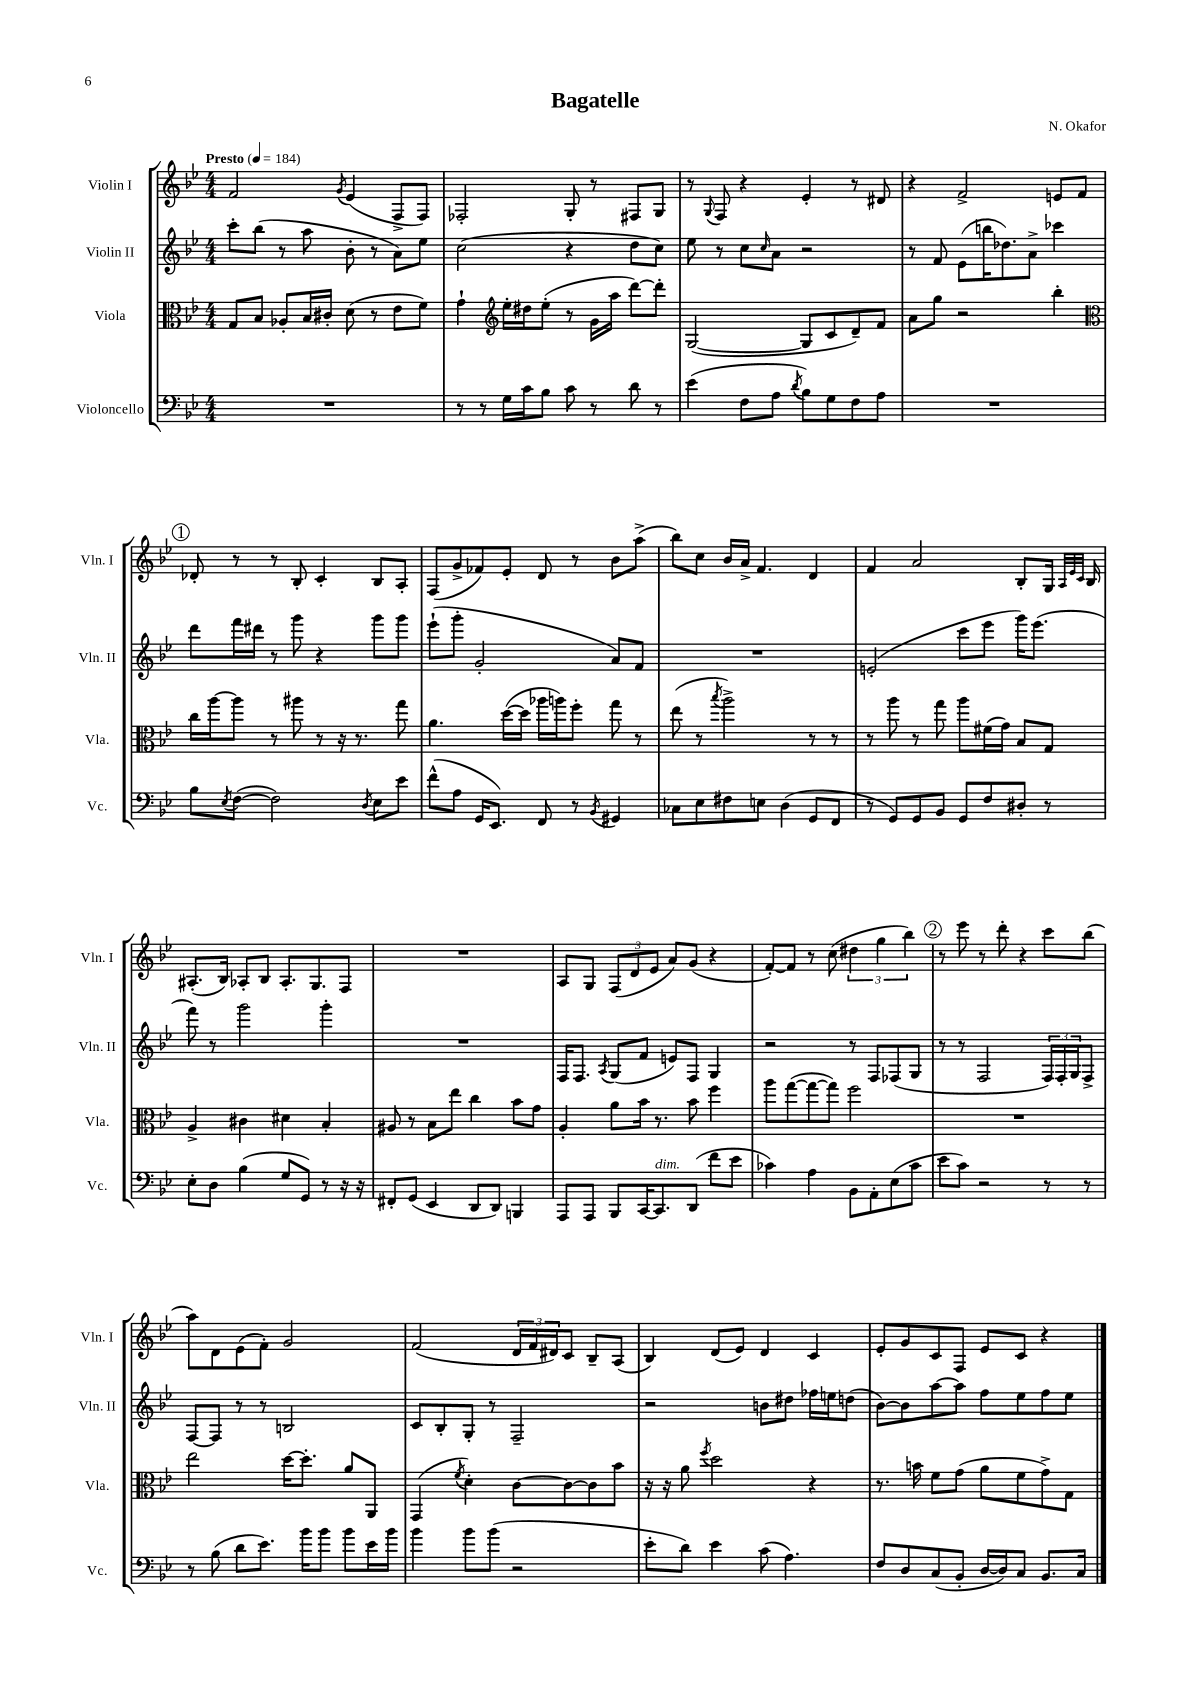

**kern	**kern	**kern	**kern
*staff4	*staff3	*staff2	*staff1
*clefF4	*clefC3	*clefG2	*clefG2
*k[b-e-]	*k[b-e-]	*k[b-e-]	*k[b-e-]
*M4/4	*M4/4	*M4/4	*M4/4
*MM184	*MM184	*MM184	*MM184
1r	8G	8ccc'	2f
.	8B-	(8bb-	.
.	8A-'	8r	.
.	16B-	8aa	.
.	16c#'	.	.
.	.	.	8qg
.	(8d	8b-'	(4e-
.	8r	8r	.
.	8e-	8a)	8F^
.	8f)	8ee-	8F)
=	=	=	=
8r	4g`	(2cc	2F-'
8r	.	.	.
*	*clefG2	*	*
16G	16ee-'	.	.
16c	16dd#	.	.
8B-	(8ee-'	.	.
8c	8r	4r	8G'
8r	16g	.	8r
.	16aa	.	.
8d	[8ddd)	8dd	8F#
8r	8ddd']	8cc)	8G
=	=	=	=
(4e-	([2G	8ee-	8r
.	.	.	8qqG
.	.	8r	8F
8F	.	8cc	4r
.	.	16qqcc	.
8A	.	8a	.
8qd	.	.	.
8B-)	8G]	2r	4e-'
8G	8c	.	.
8F	8d~)	.	8r
8A	8f	.	8d#
=	=	=	=
1r	8a	8r	4r
.	8gg	8f	.
.	2r	(8e-	2f^
.	.	16bb	.
.	.	8.dd-)	.
.	.	8a^	.
.	4bb-'	4ccc-	8e
.	.	.	8f
=	=	=	=
*	*clefC3	*	*
8B-	16cc	8ddd	8d-'
.	[16aa	.	.
8qE-	.	.	.
([8F	8aa]	16fff	8r
.	.	16ddd#	.
2F])	8r	8r	8r
.	8aa#	8ggg	8B-'
.	8r	4r	4c'
.	16r	.	.
.	8.r	.	.
8qD	.	.	.
8E-	.	8ggg	8B-
8e-	8gg	8ggg	8A'
=	=	=	=
(8f^^	4.a	(8eee-`	(8F
8A	.	8ggg'	8g^
16GG	.	2g'	8f-)
8.EE-)	.	.	.
.	([16dd	.	8e-'
.	16dd]	.	.
8FF	16aa-	.	8d
.	16aa)	.	.
8r	8ff'	.	8r
8qBB-	.	.	.
4GG#	8gg	8a)	8b-
.	8r	8f	(8aa^
=	=	=	=
8C-	(8ee-	1r	8bb-)
8E-	8r	.	8cc
.	8qbb-	.	.
8F#	2aa^)	.	16b-
.	.	.	16a^
8E	.	.	4.f
(4D	.	.	.
8GG	8r	.	4d
8FF	8r	.	.
=	=	=	=
8r	8r	(2e'	4f
8GG)	8aa	.	.
8GG	8r	.	2a
8BB-	8gg	.	.
8GG	8aa	8ccc	.
8F	(16f#	8eee-	.
.	16g)	.	.
8D#'	8B-	16ggg)	8B-'
.	.	(8.eee-	.
8r	8G	.	16G
.	.	.	32qqA
.	.	.	32qqe-
.	.	.	32qqc
.	.	.	16B-
=	=	=	=
8E-'	4A^	8fff)	(8.A#'
8D	.	8r	.
.	.	.	16B-)
(4B-	4c#	2ggg	8A-'
.	.	.	8B-
8G	4d#	.	8.A-'
8GG)	.	.	.
.	.	.	8.G
8r	4B-'	4ggg'	.
16r	.	.	8F
16r	.	.	.
=	=	=	=
8FF#'	8A#	1r	1r
(8GG	8r	.	.
4EE-	8B-	.	.
.	8ee-	.	.
8DD	4cc	.	.
8DD)	.	.	.
4BBB	8b-	.	.
.	8g	.	.
=	=	=	=
8AAA	4A'	16F	8A
.	.	8.F	.
8AAA	.	.	8G
.	.	8qA	.
8BBB-	8a	(8G	(12F
.	.	.	12d
[16CC	16b-	8f	.
.	.	.	12e-
8.CC]	8.r	.	.
.	.	8e)	8a)
(8DD	8b-	8F	(8g
8f	4ff	4G	4r
8e-	.	.	.
=	=	=	=
4c-)	8aa	2r	[8f')
.	([8gg	.	8f]
4A	8gg_	.	8r
.	8gg])	.	(8cc
8BB-	2ff	8r	6dd#
8AA'	.	8F	.
.	.	.	6gg
(8E-	.	(8F-	.
.	.	.	6bb-)
8c-	.	8G	.
=	=	=	=
8e-	1r	8r	8r
8c)	.	8r	8eee-
2r	.	2F	8r
.	.	.	8ddd'
.	.	.	4r
8r	.	24F)	8ccc
.	.	24F'	.
.	.	24G	.
8r	.	8F^	(8bb-
=	=	=	=
8r	2ee-	[8F	8aa)
(8B-	.	8F]	8d
8d	.	8r	(8e-
8.e-)	.	8r	8f')
.	[16dd	2B	2g
16b-	8.dd']	.	.
8b-	.	.	.
8b-	8a	.	.
16e-	8AA	.	.
16b-	.	.	.
=	=	=	=
4b-	(4GG	8c	(2f
.	.	8B-'	.
.	8qf	.	.
8b-	4d')	8G'	.
(8b-	.	8r	.
2r	[8c	2F~	24d
.	.	.	24f
.	.	.	24d#)
.	8c_	.	8c
.	8c]	.	8B-~
.	8b-	.	(8A
=	=	=	=
8e-'	16r	2r	4B-)
.	16r	.	.
8d)	8a	.	.
.	8qff	.	.
4e-	2dd	.	(8d
.	.	.	8e-)
(8c	.	8b	4d
4.A)	.	8dd#	.
.	4r	16ff-	4c
.	.	16ee	.
.	.	(8dd	.
=	=	=	=
8F	8.r	[8b-)	8e-'
8D	.	8b-]	8g
.	16b	.	.
(8C	8f	[8aa	8c
8BB-'	(8g	8aa]	8F
[16D	8a	8ff	8e-
16D])	.	.	.
8C	8f	8ee-	8c
8.BB-	8g^)	8ff	4r
.	8G	8ee-	.
16C	.	.	.
==	==	==	==
*-	*-	*-	*-
